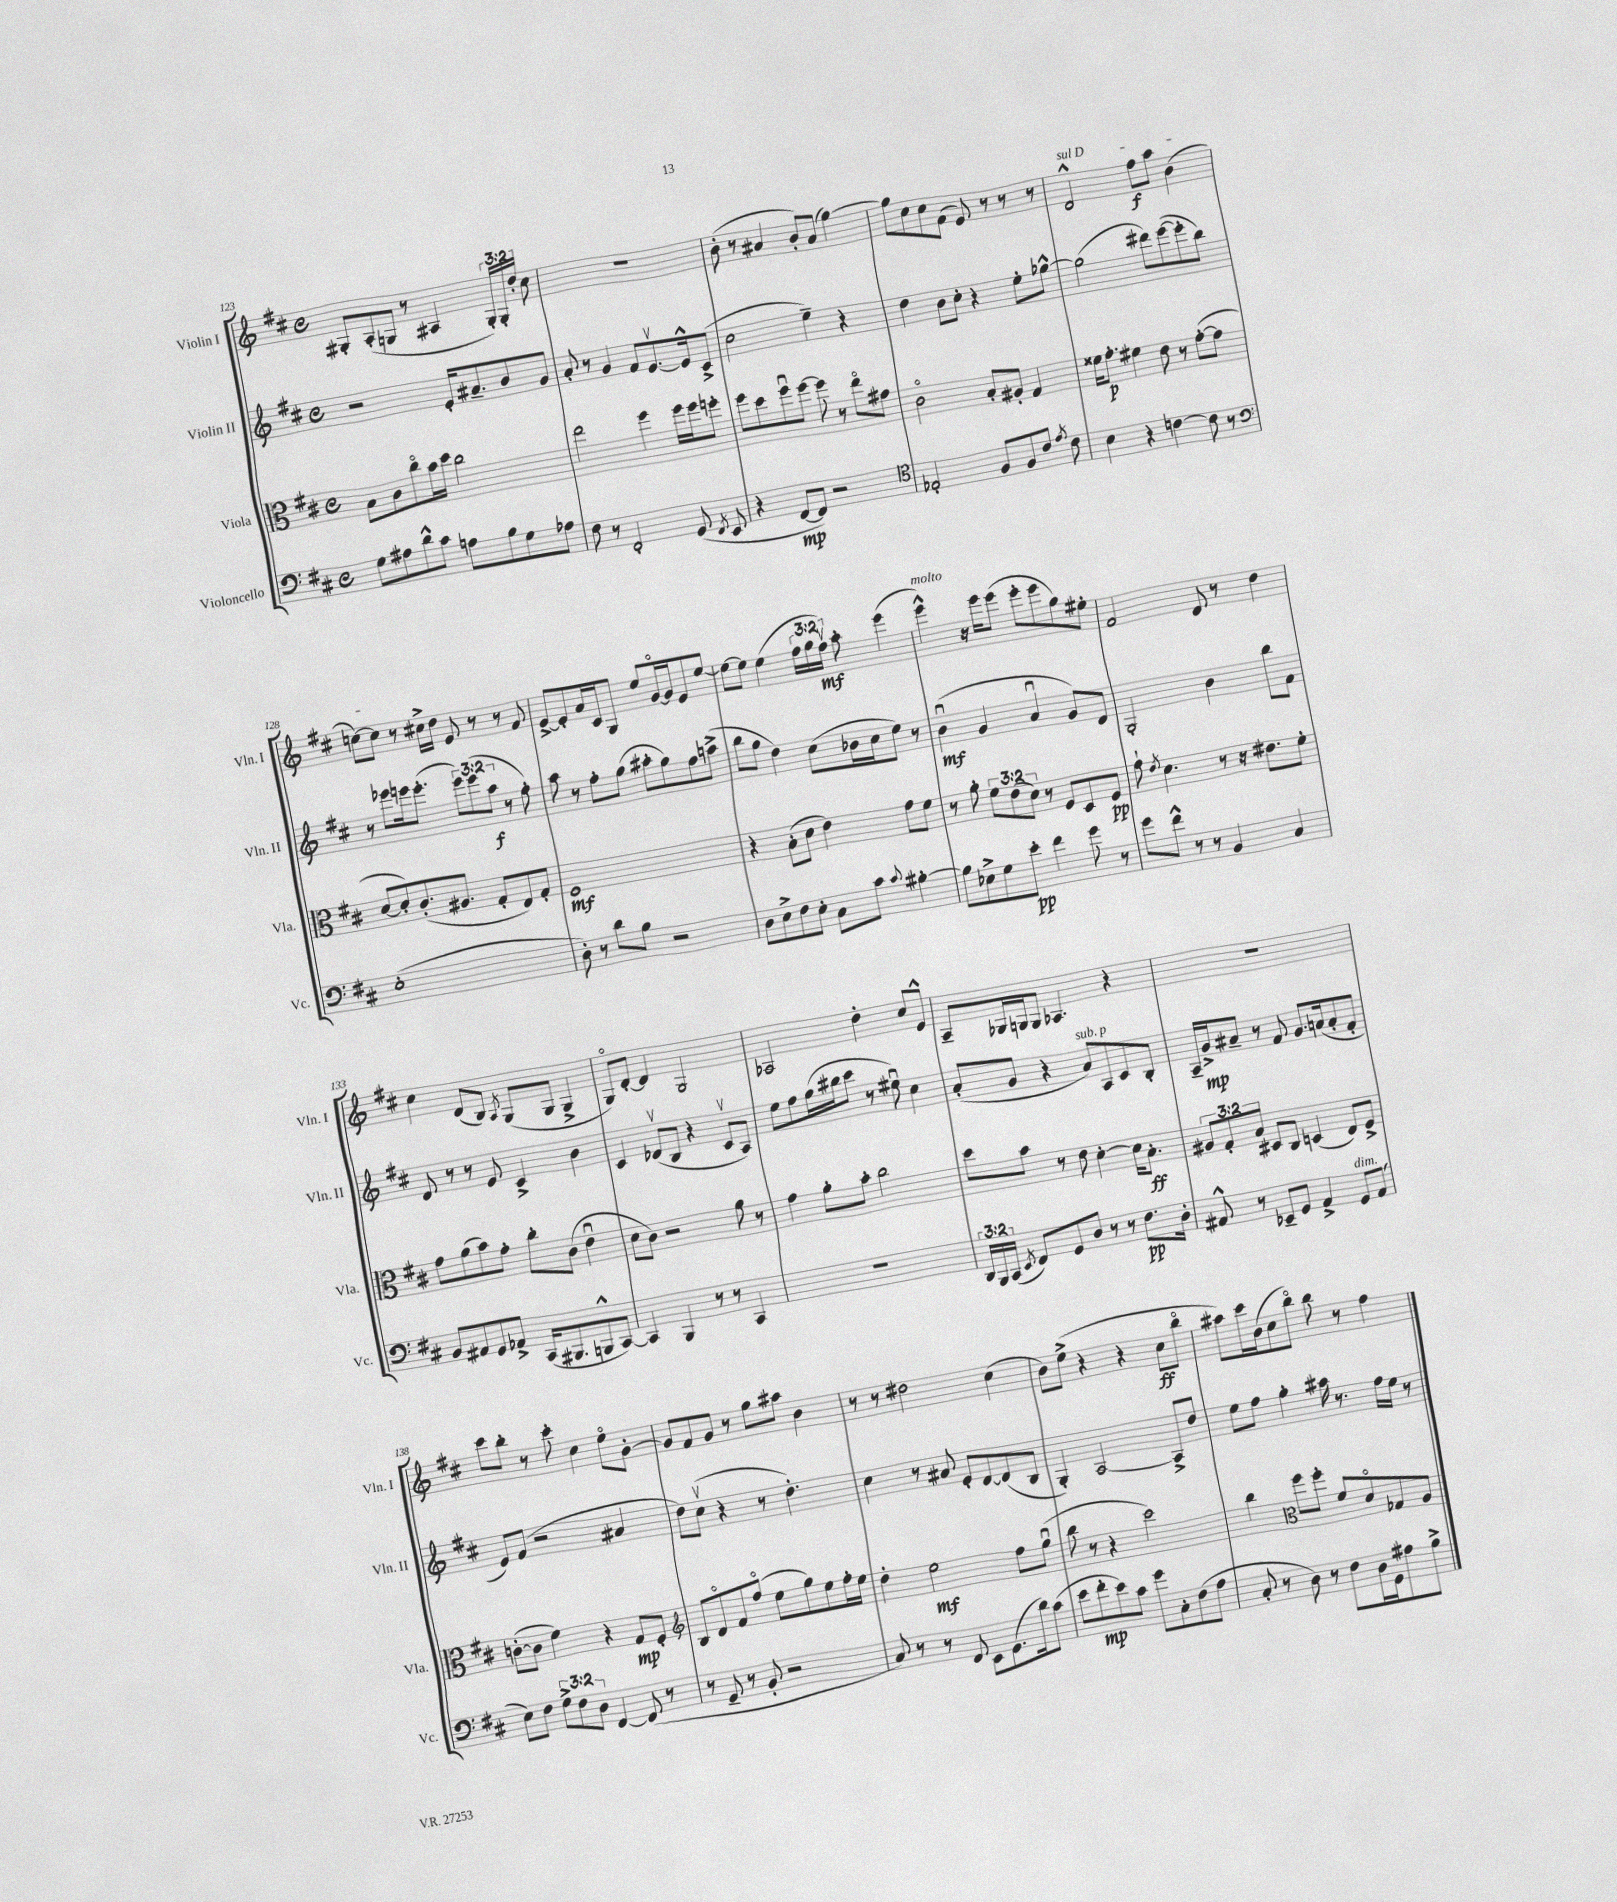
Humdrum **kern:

**kern	**kern	**kern	**kern
*staff4	*staff3	*staff2	*staff1
*clefF4	*clefC3	*clefG2	*clefG2
*k[f#c#]	*k[f#c#]	*k[f#c#]	*k[f#c#]
*M4/4	*M4/4	*M4/4	*M4/4
*met(c)	*met(c)	*met(c)	*met(c)
8G	8B	2r	8G#'
8A#	8c#	.	(8A'
8d^^	8cc#o	.	8G
8c#	16b	.	8r
.	16dd	.	.
8A	2cc#	16e'	4A#
.	.	8.a#~	.
8B	.	.	.
8G	.	8b	24G')
.	.	.	24G'
.	.	.	24dd'
8A-	.	8g	8cc#
=	=	=	=
8F#	2ee	8a'	1r
8r	.	8r	.
2FF#'	.	4g	.
.	4ff#	8f#	.
.	.	[8.ev	.
(8GG	16ff#	.	.
.	16ff#	16e^^]	.
8qFF#	.	.	.
8EE	8ff'	(8c#^	.
=	=	=	=
4r	8ff#	2cc#	(8b'
.	8dd	.	8r
[8FF#	8ff#u	.	4a#
8FF#])	[8ff#	.	.
2r	8ff#]	4ee~)	8b')
.	8r	.	(8a#
.	8eeo	4r	[4gg)
.	8g#	.	.
=	=	=	=
*clefC4	*	*	*
2E-'	2c#o	4dd	8gg]
.	.	.	8cc#
.	.	8b	8cc#
.	.	8cc#'	(8f#
8F#	8B'	4r	8e)
8F#	8A#'	.	8r
8c#	4G	8ee'	8r
8qe	.	.	.
8c#	.	[8gg-^^	8r
=	=	=	=
4B	16f##	(2gg-]	2d^^
.	8.g'	.	.
4r	4f#	.	.
[4c	8e	8ddd#)	8ff#
.	8r	([8eee	8aa
8c]	([8g'	8eee']	(4b
8r	8g]	8bb)	.
=	=	=	=
*clefF4	*	*	*
(1E'	[8d	8r	[8cc)
.	8d'])	8eee-	8cc]
.	(8.c#'	16eee	8r
.	.	(8.eee'	.
.	.	.	16cc#^
.	8.A#	.	16dd
.	.	12eee)	8e
.	.	(12eee	.
.	8G'	.	8r
.	.	12aa	.
.	8E)	8r	8r
.	8G'	8ff#')	8f#
=	=	=	=
8D')	1F#	8aa	[8e^
8r	.	8r	8e']
8d	.	8ff#'	16a
.	.	.	16c#
8B	.	(8gg	8G
2r	.	8aa#'	8ee
.	.	8gg)	[16go
.	.	.	16g]
.	.	8ff#	8e
.	.	(8aa^	[8ee
=	=	=	=
8D	4r	8bb	8ee_
8E^	.	8gg	8ee]
8F#	(8B'	4dd)	(4ee
8E'	8d	.	.
8C#	4e)	(8cc#	24ff#
.	.	.	24gg
.	.	.	24ff#v)
8c#	.	16b-	8aa'
.	.	16cc#	.
8qqc#	.	.	.
[4B#'	8g	8ee)	(4eee
.	8f#	8r	.
=	=	=	=
8B#]	8r	(4bu	4eee^^)
8E-^	8a'	.	.
8G	12f#	4g	16r
.	.	.	16eee
.	(12e	.	.
8e'	.	.	(8eee
.	12d)	.	.
4f#	8r	4au	8eee'
.	8F#	.	8eee
8g	8D	8g)	8gg)
8r	8F#	8d	8ee#'
=	=	=	=
8g	8g`	2G'	2f#
.	8qe	.	.
8f#^^	4.d	.	.
8r	.	.	.
8r	.	.	.
4BB	8r	4b	8d
.	16r	.	8r
.	8.e#	.	.
4C#	.	8bb	4dd
.	8f#'	8f#	.
=	=	=	=
8BB	8g	8d	4cc#
8AA#	(8a	8r	.
8GG	8b)	8r	(8d
8AA-^	8g'	8e	8B)
.	.	.	8qA
(16CC#	8cc#'	4c#^	(8G
8.BBB#	.	.	.
.	(8c#	.	8G
8BBB^^	4eu	4b	4G^
[8CC#)	.	.	.
=	=	=	=
4CC#]	8d	4c#	8Go)
.	8c#)	.	[8d'
4BBB	2r	(8d-v	4d]
.	.	8B	.
8r	.	4r	2G
8r	.	.	.
4CC#	8a	8c#v	.
.	8r	8A)	.
=	=	=	=
1r	4g	8ee	2A-
.	.	8ff#	.
.	8a'	(16gg	.
.	.	16bb#	.
.	8b'	8ccc#	.
.	2cc#	8r	4dd'
.	.	8ee#u)	.
.	.	4cc#	8cc#
.	.	.	8e^^
=	=	=	=
24DD	8dd	(8a'	8A~
24BBB	.	.	.
(24CC#	.	.	.
8qEE	.	.	.
8FF#)	8b	8g	16G-
.	.	.	16G
8GG	8r	4r	8G
8D	8e	.	4.A-
8r	[4d'	8a)	.
8r	.	8A	.
8.F#	16d]	8c#	4r
.	8.B'	.	.
.	.	8B'	.
16D'	.	.	.
=	=	=	=
8AA#^^	12A#	16A~	1r
.	.	16g^	.
.	12G'	.	.
8r	.	8a#~	.
.	12B	.	.
8EE-~	8D#	8r	.
8GG	8C#	8f#	.
4AA#^	(4D	8.g	.
.	.	(16a	.
8GG	8E)	8a'	.
(8AA#	8F#^	8f#'	.
=	=	=	=
8E)	([8c'	8e)	8ccc#
8F#	8c]	(8f#	8bb'
12G^	4f#)	2r	8r
12F#	.	.	.
.	.	.	8ccc#'
12D	.	.	.
[4FF#	4r	.	4cc#
(8FF#]	8G	4a#	8eeo
8r	8F#'	.	[8g'
=	=	=	=
*	*clefG2	*	*
8r	8B	8dd)	8g]
8GG~	8do	(8cc#v	8f#
8r	8f#	4r	8g
8BB'	(8ff#o	.	8r
2r	8ee	8r	8gg
.	8gg)	4.dd')	8aa#
.	8ee	.	4b
.	16ff#'	.	.
.	16ee	.	.
=	=	=	=
8C#)	4dd'	4cc#	8r
8r	.	.	8r
8r	2ee	8r	2dd#
8FF#	.	8a#	.
8EE	.	8e'	.
(8.GG	.	[8d	.
.	8ff#	(8d]	(4cc#
16d)	.	.	.
(8c#	(8ggu	8B	.
=	=	=	=
8e	8bb	4G')	8b)
8f#'	8r	.	(8ee^
8e)	4r	[2A	4r
8c#	.	.	.
8g	2ccc#)	.	4r
8C#'	.	.	.
(8F#	.	8A^]	8cc#
8A	.	8dd	8bbo
=	=	=	=
8C#'	4bb	8ee	8aa#)
8r	.	8ff#	16ccc#
.	.	.	(16b
*	*clefC3	*	*
8D)	8ff#	4gg'	8cc#
8r	8ff#'	.	8bbo)
8F#	8f#	16aa#	8bb
.	.	8.r	.
16D	8do	.	8r
16GG	.	.	.
8A#	8G-	16ff#	4ff#
.	.	16ee	.
8B^	8A	8r	.
==	==	==	==
*-	*-	*-	*-
